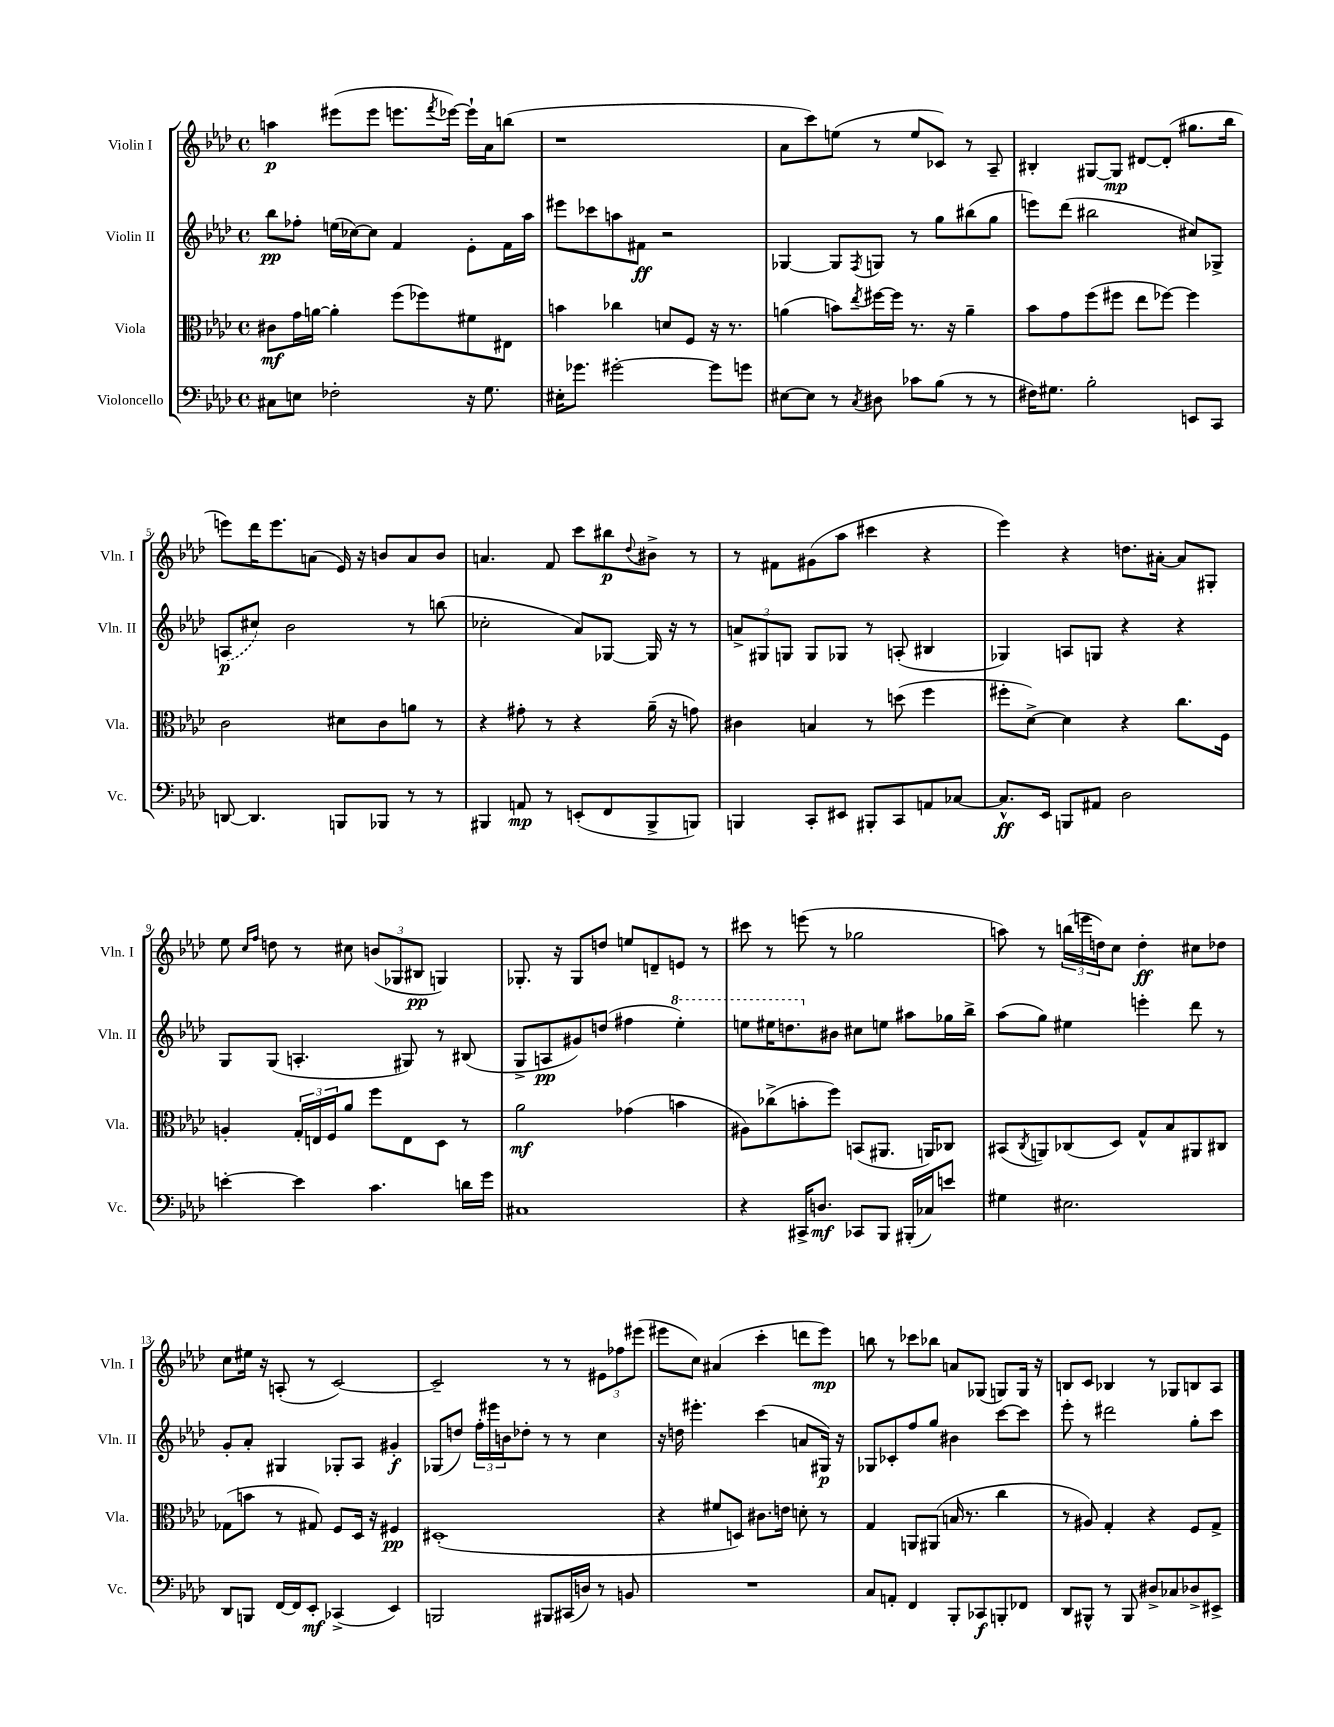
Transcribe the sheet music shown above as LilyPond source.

<<
\new StaffGroup <<
\new Staff = "s0" \with { instrumentName = "Violin I" shortInstrumentName = "Vln. I" } {
    \clef treble \key aes \major \defaultTimeSignature \time 4/4
    a''4\p eis'''8( eis'''8 e'''8. \acciaccatura { f'''8 } ees'''16~) ees'''16-! aes'16 b''8( |
    r1 |
    aes'8 c'''8) e''8( r8 e''8 ces'8) r8 aes8-- |
    bis4-. gis8~ gis8\mp dis'8~ dis'8-.( gis''8. bes''16 |
    e'''8) des'''16 e'''8. a'8( ees'16) r16 b'8 a'8 b'8 |
    a'4. f'8 c'''8 bis''8\p \appoggiatura { des''8 } bis'8-> r8 |
    r8 fis'8 gis'8( aes''8 cis'''4 r4 |
    ees'''4) r4 d''8. ais'16~-. ais'8 gis8-. |
    ees''8 \grace { c''16 f''16 } d''8 r8 cis''8 \tuplet 3/2 { b'8( ges8 bis8\pp } g4) |
    ges8.-. r16 ges8 d''8 e''8 d'8-- e'8 r8 |
    cis'''8 r8 e'''8( r8 ges''2 |
    a''8) r8 \tuplet 3/2 { b''16( e'''16 d''16) } c''8 d''4-.\ff cis''8 des''8 |
    c''8 eis''16 r16 a8-.( r8 c'2~) |
    c'2-- r8 r8 \tuplet 3/2 { eis'8 fes''8 eis'''8( } |
    eis'''8 c''8) ais'4( c'''4-. d'''8 eis'''8\mp) |
    b''8 r8 ces'''8 bes''8 a'8 ges8( g8) g16 r16 |
    b8 c'8 bes4 r8 ges8 b8 aes8 \bar "|." |
}
\new Staff = "s1" \with { instrumentName = "Violin II" shortInstrumentName = "Vln. II" } {
    \clef treble \key aes \major \defaultTimeSignature \time 4/4
    bes''8\pp fes''8-. e''16( ces''16~) ces''8 f'4 ees'8-. f'16 aes''16 |
    eis'''8 ces'''8 a''8 fis'8\ff r2 |
    ges4~ ges8 \acciaccatura { f8 } g8 r8 g''8 bis''8( g''8 |
    e'''8) des'''8( bis''2 cis''8) ges8-> |
    \once \slurDashed a8\p( cis''8) bes'2 r8 b''8( |
    ces''2-. aes'8) ges8~ ges16 r16 r8 |
    \tuplet 3/2 { a'8-> gis8 g8 } g8 ges8 r8 a8-.( bis4 |
    ges4) a8 g8 r4 r4 |
    g8 g8( a4.-. gis8) r8 bis8( |
    g8-> a8\pp gis'8) d''8( fis''4 \ottava #1 ees'''4-.) |
    e'''8 eis'''16 d'''8. \ottava #0 bis'8 cis''8 e''8 ais''8 ges''16 bes''16-> |
    aes''8( g''8) eis''4 e'''4-. des'''8 r8 |
    g'8-. aes'8-. gis4 ges8-. aes8 gis'4-.\f |
    ges8( d''8) \tuplet 3/2 { f''16-. eis'''16 b'16 } des''8-. r8 r8 c''4 |
    r16 d''16 eis'''4.-. c'''4( a'8 gis16\p) r16 |
    ges8 ces'8-. f''8 g''8 bis'4 c'''8~ c'''8 |
    ees'''8-. r8 dis'''2 g''8-. c'''8 \bar "|." |
}
\new Staff = "s2" \with { instrumentName = "Viola" shortInstrumentName = "Vla." } {
    \clef alto \key aes \major \defaultTimeSignature \time 4/4
    cis'8\mf g'16 a'16~ a'4-. f''8( fes''8) fis'8 eis8 |
    b'4 ces''4 d'8 f8 r16 r8. |
    a'4( b'8) \acciaccatura { ees''8 } fis''16~ fis''16 r8. r16 a'4-- |
    bes'8 g'8 f''8( fis''8 ees''8 fes''8~) fes''4 |
    c'2 dis'8 c'8 a'8 r8 |
    r4 gis'8-. r8 r4 aes'16--( r16 g'8) |
    cis'4 b4 r8 d''8( f''4 |
    fis''8-. des'8~->) des'4 r4 c''8. f16 |
    a4-. \tuplet 3/2 { g16-. e16 f16 } aes'8 f''8 e8 des8 r8 |
    aes'2\mf ges'4( b'4 |
    ais8) ces''8->( b'8-. f''8) b,8( ais,8. a,16) ces8 |
    bis,8( \acciaccatura { c8 } a,8) ces8( des8) g8-^ bes8 ais,8 cis8 |
    ges8( b'8 r8 gis8) f8 des16 r16 fis4\pp |
    dis1-.( |
    r4 fis'8 d8) cis'8. e'16 d'8-. r8 |
    g4 a,8 ais,8( b16 r8. c''4 |
    r8 ais8) g4-. r4 f8 g8-> \bar "|." |
}
\new Staff = "s3" \with { instrumentName = "Violoncello" shortInstrumentName = "Vc." } {
    \clef bass \key aes \major \defaultTimeSignature \time 4/4
    cis8 e8 fes2-. r16 g8. |
    eis16-. ges'8. gis'2~-. gis'8 g'8 |
    eis8~ eis8 r8 \acciaccatura { c8 } dis8 ces'8 bes8( r8 r8 |
    fis16) gis8. bes2-. e,8 c,8 |
    d,8~ d,4. b,,8 bes,,8 r8 r8 |
    bis,,4 a,8\mp r8 e,8-.( f,8 bis,,8-> b,,8) |
    b,,4 c,8-. eis,8 bis,,8-. c,8 a,8 ces8~ |
    ces8.-^\ff ees,16 b,,8 ais,8 des2 |
    e'4~-. e'4 c'4. d'16 g'16 |
    cis1 |
    r4 cis,16-> d8.\mf ces,8 bes,,8 bis,,16-.( ces16) e'8 |
    gis4 eis2. |
    des,8 b,,8 f,16~ f,16 ees,8-.\mf ces,4->( ees,4) |
    b,,2 bis,,8 cis,16( d16) r8 b,8 |
    R1 |
    c8 a,8-. f,4 bes,,8-. ces,8\f b,,8-. fes,8 |
    des,8 bis,,8-^ r8 bis,,8 dis8-> ces8 des8-> eis,8-> \bar "|." |
}
>>
>>
